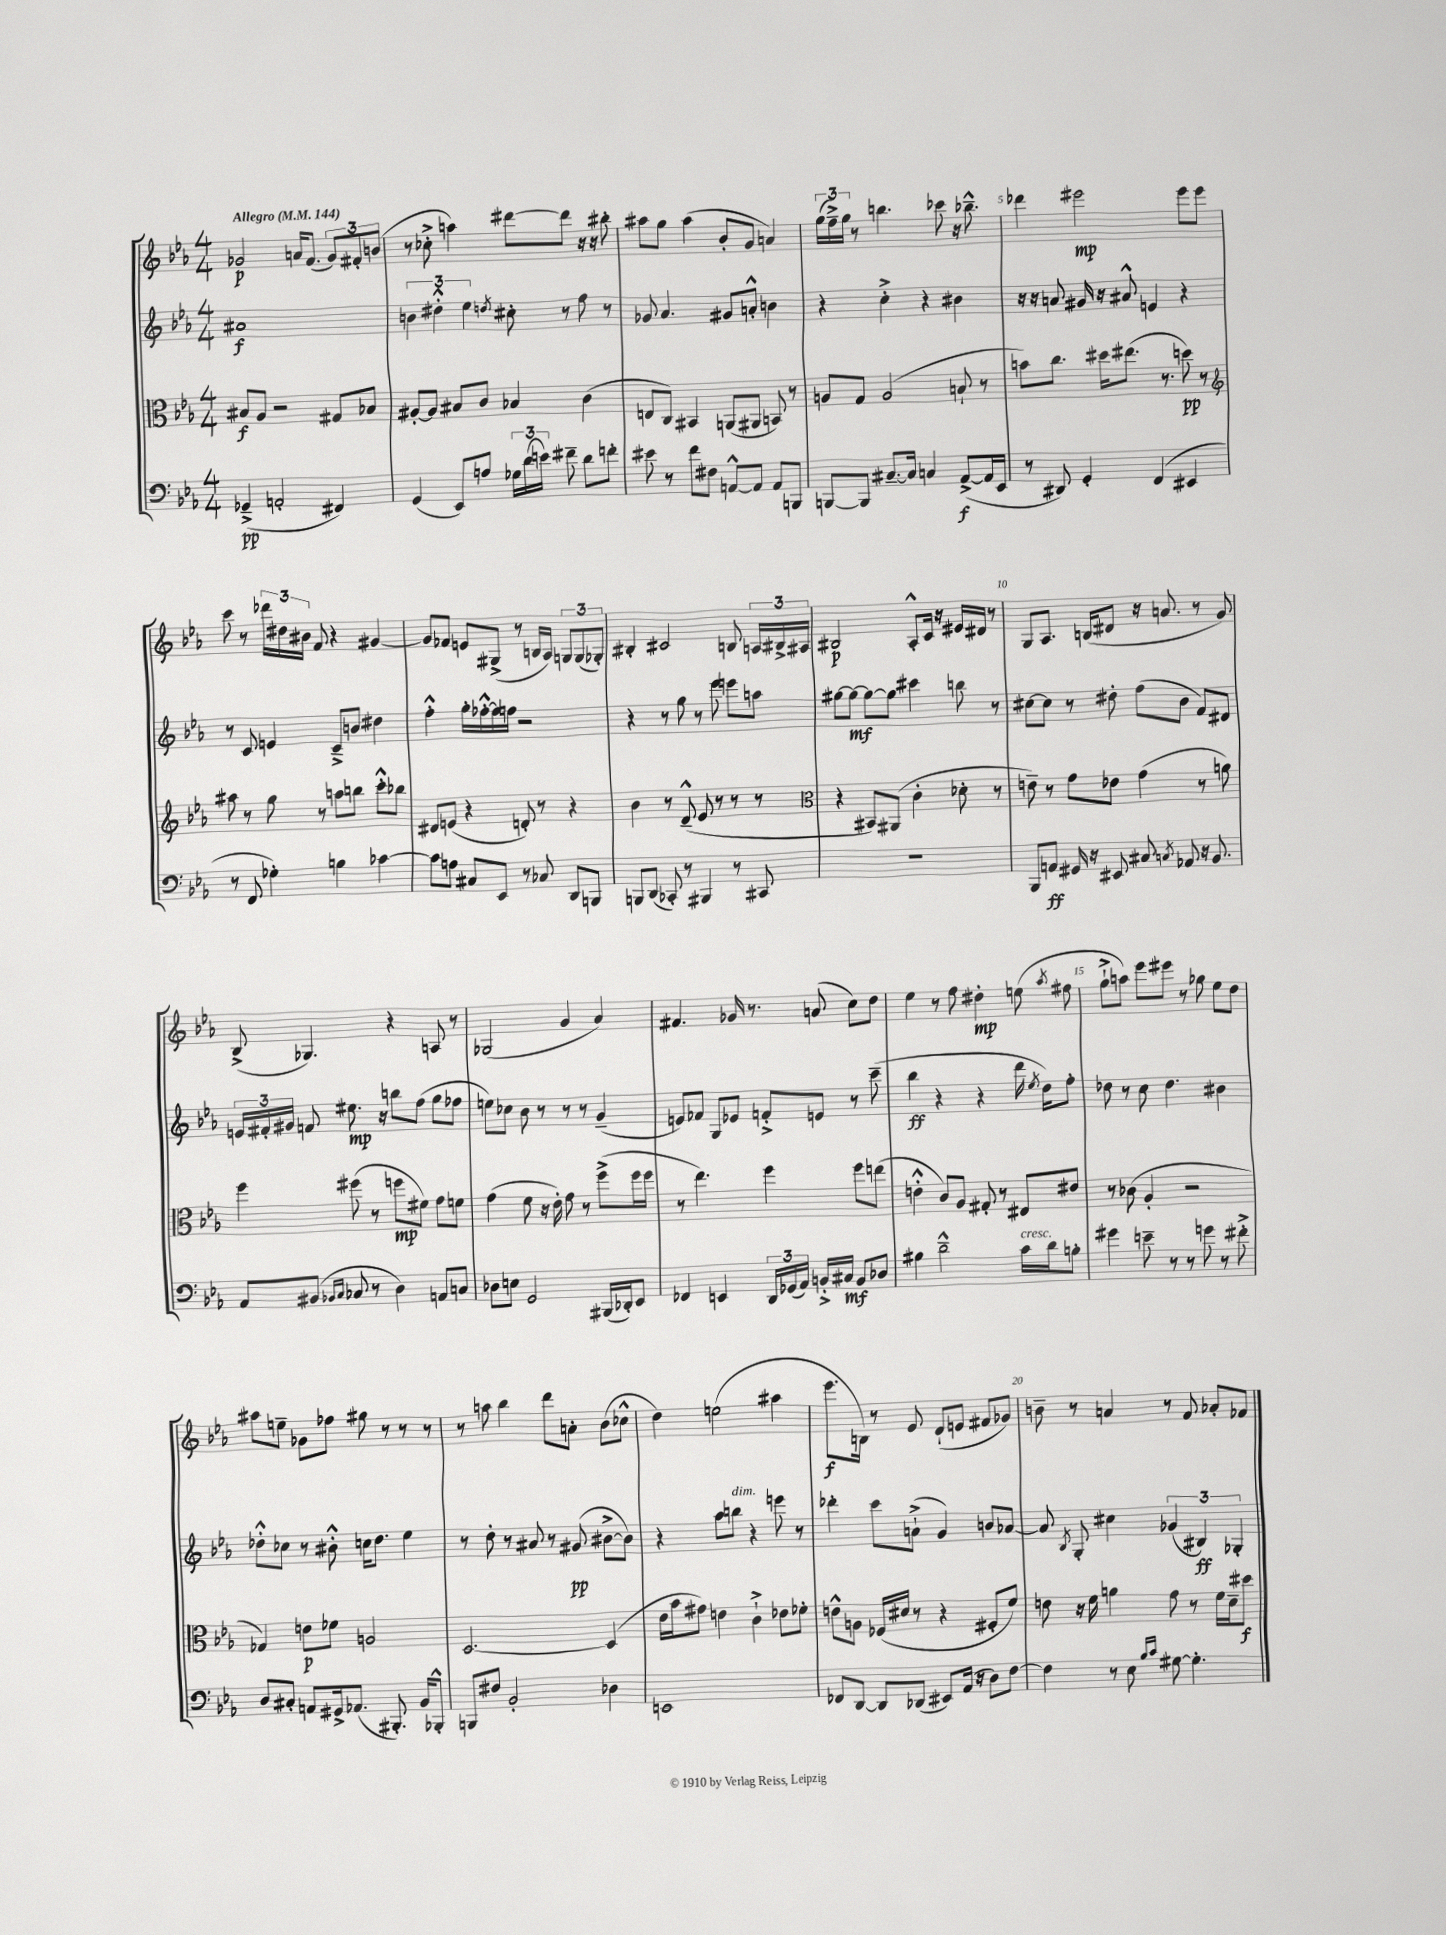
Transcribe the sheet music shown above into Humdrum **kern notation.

**kern	**kern	**kern	**kern
*staff4	*staff3	*staff2	*staff1
*clefF4	*clefC3	*clefG2	*clefG2
*k[b-e-a-]	*k[b-e-a-]	*k[b-e-a-]	*k[b-e-a-]
*M4/4	*M4/4	*M4/4	*M4/4
*MM144	*MM144	*MM144	*MM144
(4GG-~^	8B#	1a#	2g-
.	8A-	.	.
2AA'	2r	.	.
.	.	.	16a
.	.	.	(8.f
4FF#)	8G#	.	12g-)
.	.	.	12f#'
.	8B-	.	.
.	.	.	(12b
=	=	=	=
(4GG	[8A#'	6b	8r
.	8A#]	.	8cc-'^
.	.	6dd#'^^	.
8EE-)	8B#	.	4aa)
.	.	6ee-	.
8A	8c	.	.
.	.	8qdd	.
24G-	4B-	8cc#'	[8ddd#
(24d	.	.	.
24e)	.	.	.
8f#~	.	8r	8ddd#]
8d	(4c	8ff	16r
.	.	.	16r
8f'	.	8r	8bb#'
=	=	=	=
8e#	8E	8g-	8aa#
8r	8C)	4.a-	8gg
8f	4BB#	.	(4aa#
8F#	.	.	.
[8AA^^	(8AA	8g#	8b-'
8AA]	8AA#	8a'^^	8g
8AA	8BB)	4b	4a)
8BBB	8r	.	.
=	=	=	=
[8BBB	8A	4r	(24gg
.	.	.	24ff~^)
.	.	.	24gg
8BBB]	8G	.	8r
[8.C#~	(2A	4cc'^	4.bb
16C#]	.	.	.
4C	.	4r	.
.	.	.	8ccc-
([8AA-^	8B`	4b#	16r
.	.	.	8.bb-~^^
16AA-]	8r	.	.
16EE-	.	.	.
=	=	=	=
8r	8b)	16r	4ddd-
.	.	16r	.
8DD#)	8.cc	8a	.
4GG'	.	16g#	2eee#
.	16dd#	16r	.
.	(8.ee#	8a#^^	.
(4FF	.	4e	.
.	8.r	.	.
4EE#	8dd)	4r	8eee#
.	8r	.	8eee#
=	=	=	=
*	*clefG2	*	*
8r	8aa#	8r	8ccc
8FF	8r	8c	8r
4G-')	8gg	4e	24ddd-
.	.	.	24dd#
.	.	.	24b#
.	8r	.	8f
4B	8aa	8c~^	4r
.	8bb	8b	.
[4c-	8ccc'^^	4dd#	[4g#
.	8bb-	.	.
=	=	=	=
8c-]	8d#	4ff'^^	8g#]
8A	(8e	.	8f-
8C#	4r	16gg'	8e
.	.	[16ff-'^^	.
8EE-	.	16ff-]	(8G#^
.	.	16ff	.
8r	8d')	2r	8r
8C-	8r	.	16B
.	.	.	16A-)
8DD	4r	.	12G
.	.	.	(12G
8BBB	.	.	.
.	.	.	12G-')
=	=	=	=
8BBB	4b-	4r	4B#'
(8DD	.	.	.
8CC-')	8r	8r	2c#
8r	(8d~^^	8gg	.
4BBB#	8e-	8r	.
.	8r	8eee-	.
8r	8r	8eee	8B
8CC#	8r	8aa	24A
.	.	.	24B#^
.	.	.	24A#
=	=	=	=
*	*clefC3	*	*
1r	4r	[8gg#	2B#
.	.	8gg#_	.
.	8BB#)	8gg#_	.
.	(8AA#	8gg#]	.
.	4c'	4ccc#	8A-'^^
.	.	.	16c
.	.	.	16r
.	8d-'	8bb	16e#
.	.	.	16d#
.	8r	8r	8r
=	=	=	=
8BBB-	8e~)	[8cc#	8G
8AA	8r	8cc#]	8.A-
16GG#	8g	8r	.
16r	.	.	(16B
8EE#	8e-	8dd#'	8d#
8C#	(4g	(8ff	16r
.	.	.	8.a
8qC	.	.	.
8AA-	.	8b-	.
16r	8r	8f)	8r
8.BB-	.	.	.
.	8a)	8d#	8g)
=	=	=	=
8AA-	4ff	24e	(8B-^
.	.	24f#'	.
.	.	24g#	.
(8BB#	.	8f	4.G-)
16qqBB-	.	.	.
16qqC	.	.	.
8C-	(8ff#	8.ee#	.
8r	8r	.	.
.	.	16r	.
4D)	8ff	8bb	4r
.	8f#)	(8ff	.
8AA	8g	8gg	8A
8C	8f	8ff-	8r
=	=	=	=
8D-	(4g	8ee)	(2G-
8E	.	8cc-	.
2GG	8f	8b-	.
.	16r	8r	.
.	16e-')	.	.
.	8g	8r	4g
.	8r	8r	.
(16BBB#	(8ff^	(4g~	4a-)
16DD-')	.	.	.
8EE-	16ff	.	.
.	16ff	.	.
=	=	=	=
4FF-	8r	8e)	4.f#
.	4.ee-)	8f-	.
4EE	.	8G	.
.	.	8e-	16g-
.	.	.	8.r
24DD	4ff	8f'^	.
(24GG-	.	.	.
24AA-)	.	.	.
16BB'^	.	8e	(8a
16C#	.	.	.
8BB	8ff	8r	8cc)
8D-	(8ee	(8ccc~	8dd
=	=	=	=
4B#	4e'^^	4bb-	4ee-
2d~^^	8c)	4r	8r
.	8A-	.	8ff
.	8G#'	4r	4dd#'
.	8r	.	.
16c	8E#	16ddd	(8ee
.	.	8qee-	.
16d	.	16dd)	.
.	.	.	8qaa-
8B'	8e#	8ff'	8ff#
=	=	=	=
4g#	8r	8dd-	8gg`^
.	(8c-	8r	8aa)
8e~	4A-'	8cc	8eee-
8r	.	4.dd-	8eee#
8r	2r	.	8r
8g	.	.	8gg-
8r	.	4b#	8ee-
8f#'^	.	.	8dd
=	=	=	=
8D	4G-)	8dd-'^^	8aa#
8C#'	.	8cc-	8ee~
8AA	8e	8r	8g-
16GG#^	8f-	8b#'^^	8ff-
(8.AA-	.	.	.
.	2A	16cc	8gg#
.	.	8.dd-	.
8.BBB#')	.	.	8r
.	.	4ee-	8r
16BB-	.	.	.
8BBB-'^^	.	.	8r
=	=	=	=
8BBB	[2.D	8r	8r
8F#	.	8dd'	8aa
2BB-'	.	8r	4bb-
.	.	8a#	.
.	.	8r	8ddd
.	.	(8g#	8a'
4D-	(4D]	[8b#^	(8b-
.	.	8b#])	8cc-^^
=	=	=	=
1EE	16e-	4r	4dd)
.	16b-	.	.
.	8g#)	.	.
.	4e	8aa-	(2ee
.	.	8bb	.
.	4c`^	4r	.
.	8e-	8eee	4aa#
.	8f-'	8r	.
=	=	=	=
8FF-	8e^^	4ddd-'	8.eee-
[8DD	8A	.	.
.	.	.	16B)
8DD]	(16F-	8ccc	8r
.	16d#	.	.
(8DD-	8r	(8a`^	8e-
8EE#)	4r	4g)	(8d`
(16AA-	.	.	8e
16r	.	.	.
8D)	8F#'	8b	8f#
[8F	8f)	[8a-	8g-)
=	=	=	=
4F]	8e	8a-]	8b~
.	.	8qB-	.
.	16r	8G'	8r
.	16f	.	.
8r	4a	4cc#	4a
8E-	.	.	.
16qqB-	.	.	.
16qqc	.	.	.
[8G#	8g	(6g-	8r
4.G#']	8r	.	8f
.	.	6B#)	.
.	16f	.	8a-'
.	16d~	.	.
.	.	6G-'	.
.	8dd#	.	8f-
==	==	==	==
*-	*-	*-	*-
